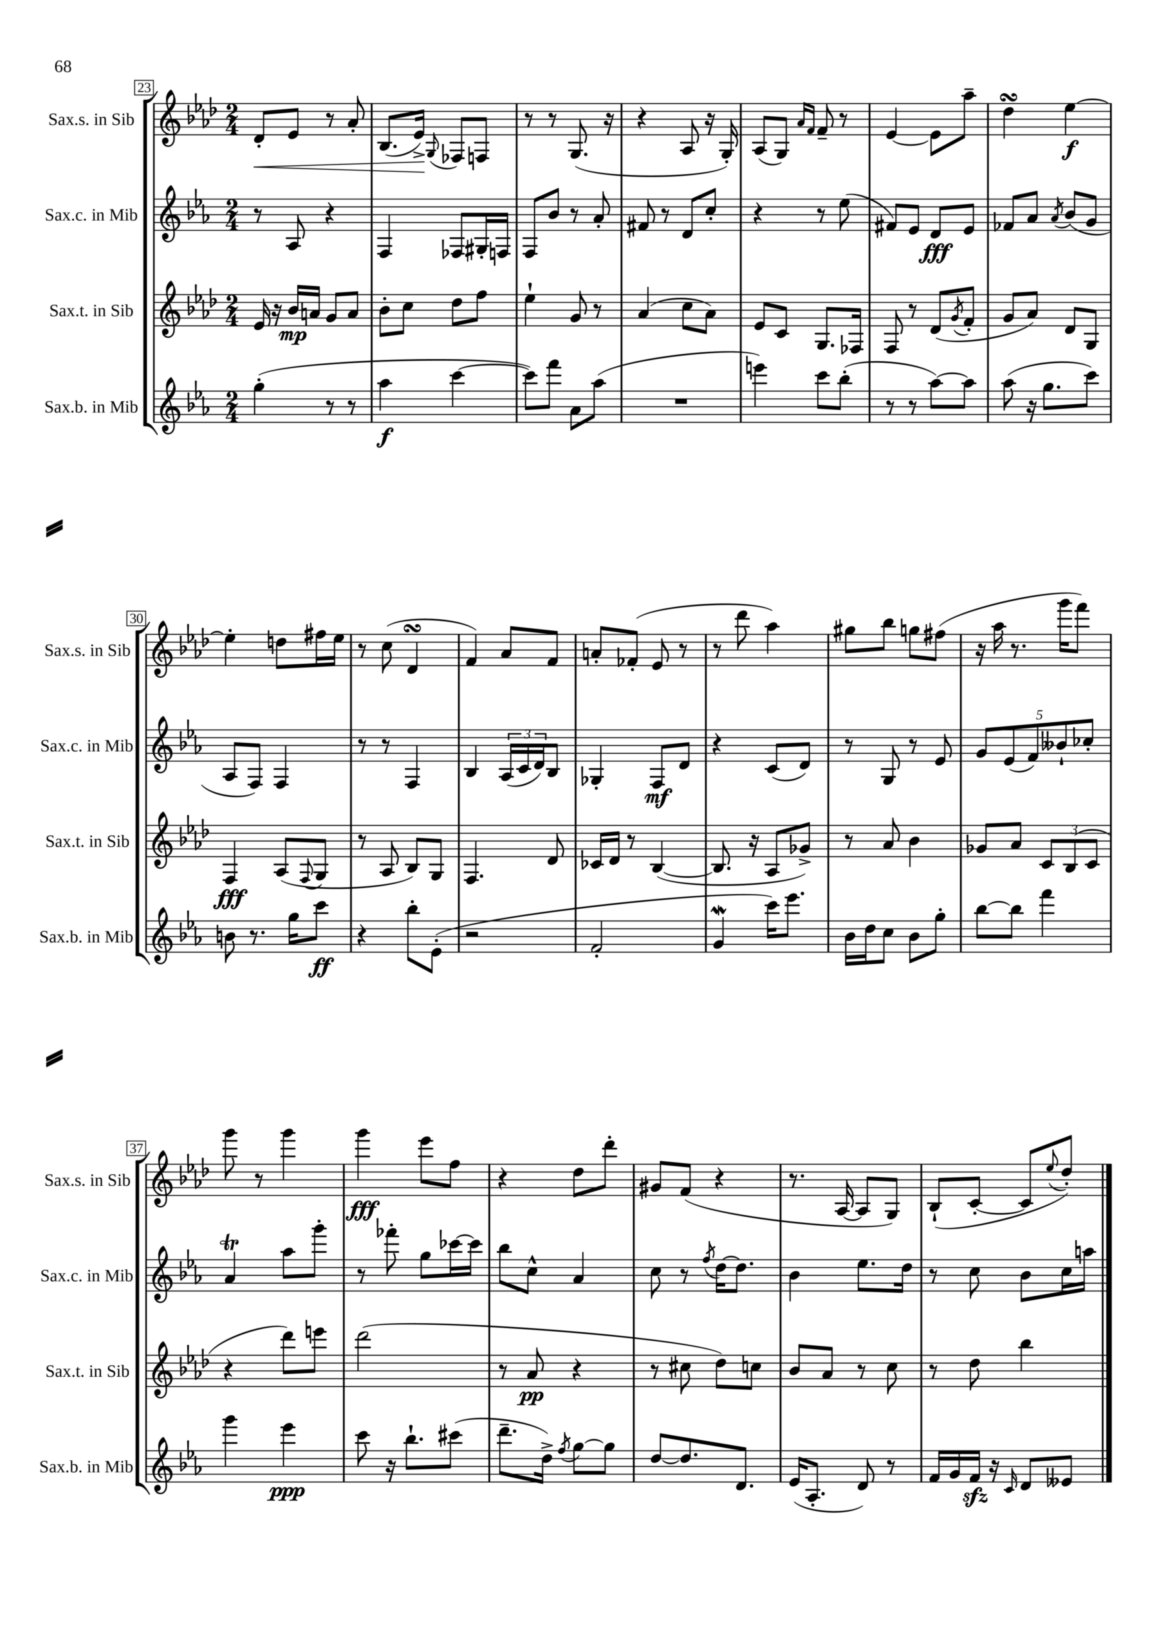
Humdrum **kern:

**kern	**kern	**kern	**kern
*staff4	*staff3	*staff2	*staff1
*clefG2	*clefG2	*clefG2	*clefG2
*k[b-e-a-]	*k[b-e-a-d-]	*k[b-e-a-]	*k[b-e-a-d-]
*M2/4	*M2/4	*M2/4	*M2/4
(4gg'\	16e-/	8r	8d-'/L
.	16r	.	.
.	16b-/LL	8A-/	8e-/J
.	16a/JJ	.	.
8r	8g/L	4r	8r
8r	8a/J	.	8a-'/
=	=	=	=
4aa-\	8b-'\L	4F/	(8.B-/L
.	8cc\J	.	.
.	.	.	16e-^/Jk)
.	.	.	8qqG/
[4ccc\	8dd-\L	8F-/L	8F-/L
.	8ff\J	16G#'/L	8F/J
.	.	16F/JJ	.
=	=	=	=
8ccc\]L)	4ee-`\	8F/L	8r
8fff\J	.	8b-/J	8r
8a-\L	8g/	8r	(8.G/
(8aa-\J	8r	8a-'/	.
.	.	.	16r
=	=	=	=
2r	(4a-/	8f#/	4r
.	.	8r	.
.	8cc\L	8d/L	8A-/
.	8a-\J)	8cc'/J	16r
.	.	.	16G'/)
=	=	=	=
4eee\)	8e-/L	4r	(8A-/L
.	8c/J	.	8G/J)
.	.	.	16qqa-/LL
.	.	.	16qqf/JJ
8ccc\L	8.G/L	8r	8f~/
(8bb-'\J	.	(8ee-\	8r
.	16F-/Jk	.	.
=	=	=	=
8r	8F/	8f#/L)	[4e-/
8r	8r	8e-/J	.
[8aa-\L)	(8d-/L	8d/L	8e-\]L
.	8qg/	.	.
8aa-\]J	8f'/J	8e-/J	8aa-~\J
=	=	=	=
(8aa-\	8g/L	8f-/L	4dd-\
16r	8a-/J)	8a-/J	.
8.gg\L	.	.	.
.	.	8qa-/	.
.	8d-/L	(8b-/L	[4ee-\
8ccc\J)	8G/J	8g/J	.
=	=	=	=
8b\	4F/	8A-/L	4ee-'\]
8.r	.	8F/J)	.
.	(8A-/L	4F/	8dd\L
16gg\LK	.	.	.
.	8qqF/	.	.
8ccc\J	8G/J	.	16ff#\L
.	.	.	16ee-\JJ
=	=	=	=
4r	8r	8r	8r
.	8A-/	8r	(8cc\
8bb-'\L	8B-/L)	4F/	4d-/
(8e-'\J	8G/J	.	.
=	=	=	=
2r	4.F/	4B-/	4f/)
.	.	(24A-/LL	8a-/L
.	.	24c/	.
.	.	24d/J)	.
.	8d-/	8B-/J	8f/J
=	=	=	=
2f'/	16c-/LL	4G-'/	8a'/L
.	16d-/JJ	.	.
.	8r	.	(8f-'/J
.	([4B-/	8F/L	8e-/
.	.	8d/J	8r
=	=	=	=
4g/	8.B-/]	4r	8r
.	.	.	8ddd-\
.	16r	.	.
16ccc\LK)	8A-/L	(8c/L	4aa-\)
8.eee-\J	.	.	.
.	8g-^/J)	8d/J)	.
=	=	=	=
16b-\LL	8r	8r	8gg#\L
16dd\J	.	.	.
8cc\J	8a-/	8G/	8bb-\J
8b-\L	4b-\	8r	8gg\L
8gg'\J	.	8e-/	(8ff#\J
=	=	=	=
[8bb-\L	8g-/L	10g/L	16r
.	.	.	16aa-\
.	.	(10e-/	.
8bb-\]J	8a-/J	.	8.r
.	.	10f/)	.
4fff\	12c/L	.	.
.	.	10b--`/	.
.	.	.	16ggg\LK
.	(12B-/	.	.
.	.	.	8fff\J)
.	.	10cc-'/J	.
.	12c/J	.	.
=	=	=	=
4ggg\	4r	4a-/	8ggg\
.	.	.	8r
4eee-\	8ddd-\L)	8aa-\L	4ggg\
.	8eee\J	8ggg'\J	.
=	=	=	=
8ccc\	(2ddd-\	8r	4ggg\
16r	.	8fff-'\	.
8.bb-`\L	.	.	.
.	.	8gg\L	8eee-\L
(8ccc#\J	.	[16ccc-\L	8ff\J
.	.	16ccc-\]JJ	.
=	=	=	=
8.ddd~\L	8r	8bb-\L	4r
.	8a-/	8cc^^\J	.
16dd^\Jk)	.	.	.
8qff/	.	.	.
[8gg\L	4r	4a-/	8dd-\L
8gg\]J	.	.	8ddd-'\J
=	=	=	=
[8dd/L	8r	8cc\	8g#/L
8.dd/]	8cc#\	8r	(8f/J
.	.	8qff/	.
.	8dd-\L)	[16dd\LK	4r
8.d/J	.	8.dd\]J	.
.	8cc\J	.	.
=	=	=	=
(16e-/LK	8b-/L	4b-\	8.r
8.A-'/J	.	.	.
.	8a-/J	.	.
.	.	.	[16A-/
8d/)	8r	8.ee-\L	8A-/]L
8r	8cc\	.	8G/J)
.	.	16dd\Jk	.
=	=	=	=
16f/LL	8r	8r	(8B-`/L
16g/	.	.	.
16f/JJ	8dd-\	8cc\	[8c'/J
16r	.	.	.
16qqc/	.	.	.
8d/L	4bb-\	8b-\L	8c/]L
.	.	.	8qqee-/
8e--/J	.	16cc\L	8dd-'/J)
.	.	16aa\JJ	.
==	==	==	==
*-	*-	*-	*-
